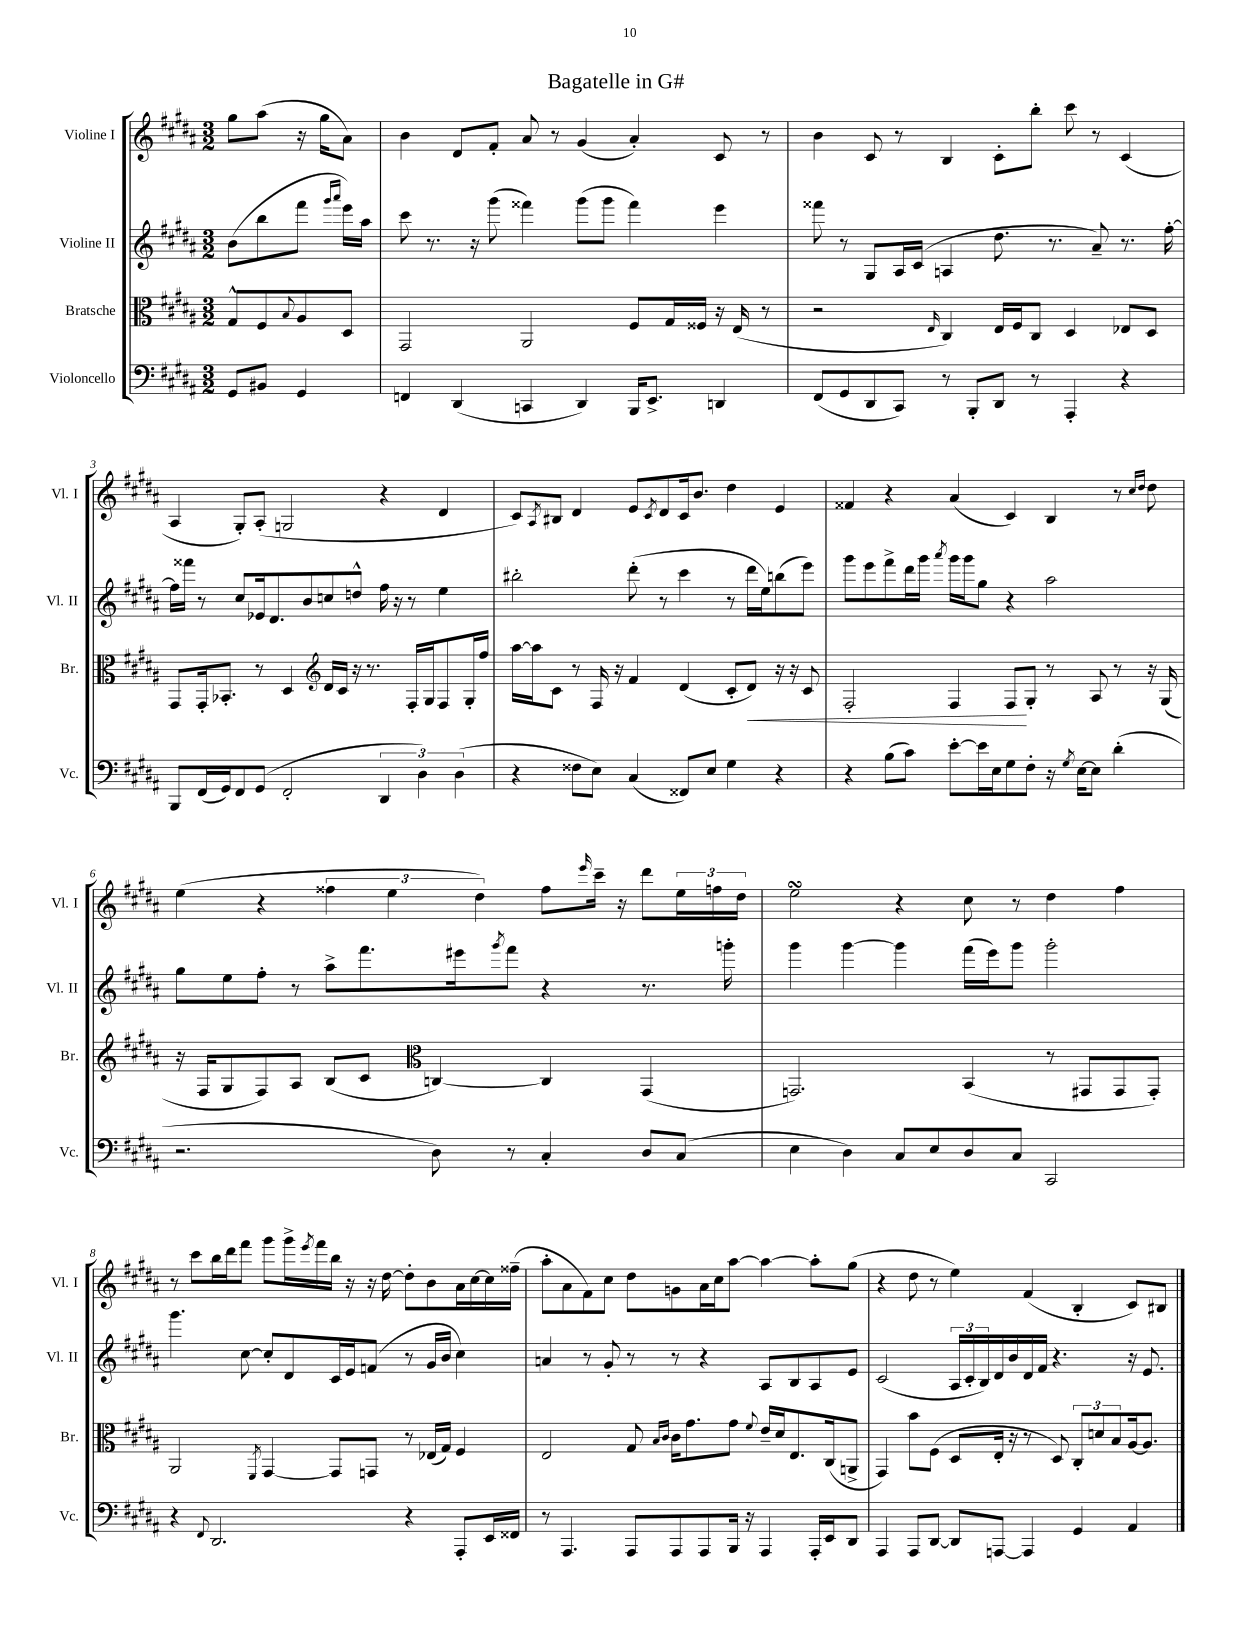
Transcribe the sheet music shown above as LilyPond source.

\header { title = "Bagatelle in G#" }
<<
\new StaffGroup <<
\new Staff = "s0" \with { instrumentName = "Violine I" shortInstrumentName = "Vl. I" } {
    \clef treble \key b \major \numericTimeSignature \time 3/2 \partial 2
    gis''8 ais''8( r16 gis''16 ais'8) |
    b'4 dis'8 fis'8-. ais'8 r8 gis'4( ais'4-.) cis'8 r8 |
    b'4 cis'8 r8 b4 cis'8-. b''8-. cis'''8 r8 cis'4( |
    ais4 gis8-.) ais8-.( g2 r4 dis'4 |
    cis'8) \acciaccatura { ais8 } bis8 dis'4 e'8 \acciaccatura { cis'8 } dis'8 cis'16 b'8. dis''4 e'4 |
    fisis'4 r4 ais'4( cis'4) b4 r8 \grace { cis''16 dis''16 } dis''8 |
    e''4( r4 \tuplet 3/2 { fisis''4 e''4 dis''4) } fisis''8 \grace { e'''16 } cis'''16-- r16 dis'''8 \tuplet 3/2 { e''16 f''16 dis''16 } |
    e''2\turn r4 cis''8 r8 dis''4 fis''4 |
    r8 cis'''8 b''16 dis'''16 fis'''8 gis'''8 gis'''16-> \acciaccatura { e'''8 } fis'''16 b''16 r16 r16 dis''16~ dis''8-. b'8 ais'16 cis''16~ cis''16 fisis''16--( |
    ais''8-. ais'8 fis'8) cis''8 dis''8 g'8 ais'16 cis''16 ais''8~ ais''4~ ais''8-. gis''8( |
    r4 dis''8 r8 e''4) fis'4( b4-. cis'8) bis8 \bar "|." |
}
\new Staff = "s1" \with { instrumentName = "Violine II" shortInstrumentName = "Vl. II" } {
    \clef treble \key b \major \numericTimeSignature \time 3/2 \partial 2
    b'8( b''8 fis'''8 \grace { gis'''16 ais'''16 } e'''16) ais''16 |
    cis'''8 r8. r16 gis'''8( fisis'''4) gis'''8( gis'''8 fisis'''4) e'''4 |
    fisis'''8 r8 gis8 ais16 cis'16( a4 dis''8. r8. ais'8--) r8. fis''16~-. |
    fis''16 fisis'''16 r8 cis''8 ees'16 dis'8. b'8 c''8 d''8-^ fis''16 r16 r8 e''4 |
    bis''2-. dis'''8-.( r8 cis'''4 r8 dis'''16 e''16) b''8( e'''8) |
    gis'''8 e'''8 fis'''8-> dis'''16 gis'''16 \acciaccatura { ais'''8 } gis'''16 gis'''16 gis''8 r4 ais''2 |
    gis''8 e''8 fis''8-. r8 ais''8-> fis'''8. eis'''16 \acciaccatura { gis'''8 } fis'''8 r4 r8. g'''16-. |
    gis'''4 gis'''4~ gis'''4 fis'''16( e'''16) gis'''8 gis'''2-. |
    gis'''4. cis''8~ cis''8-. dis'8 cis'16 e'16 f'8( r8 gis'16 b'16 cis''4) |
    a'4 r8 gis'8-. r8 r8 r4 ais8 b8 ais8 e'8 |
    cis'2( \tuplet 3/2 { ais16 cis'16-. b16) } dis'16 b'16 dis'16 fis'16 r4. r16 e'8. \bar "|." |
}
\new Staff = "s2" \with { instrumentName = "Bratsche" shortInstrumentName = "Br." } {
    \clef alto \key b \major \numericTimeSignature \time 3/2 \partial 2
    gis8-^ fis8 \appoggiatura { b8 } ais8 dis8 |
    gis,2 ais,2 fis8 gis16 fisis16 r16 e16( r8 |
    r2 \grace { e16 } cis4) e16 fis16 cis8 dis4 ees8 dis8 |
    gis,8 gis,16-. bes,8.-. r8 dis4 \clef treble dis'16 cis'16 r16 r8. fis16-. gis16 fis8 gis16-. fis''16 |
    ais''16~ ais''16 cis'8 r8 fis16 r16 fis'4 dis'4( cis'8-. dis'8\<) r16 r16 cis'8 |
    fis2-. fis4 fis8\! gis8-. r8 ais8 r8 r16 gis16( |
    r16 fis16 gis8 fis8) ais8 b8( cis'8 \clef alto c4~) c4 gis,4( |
    g,2.) b,4( r8 gis,8 gis,8 gis,8-.) |
    ais,2 \acciaccatura { fis,8 } gis,4~ gis,8 g,8 r8 ees16( gis16) fis4 |
    e2 gis8 \grace { b16 cis'16 } cis'16 gis'8. gis'8 \appoggiatura { fis'8 } e'16-- dis'16 e8. cis16( a,8-> |
    gis,4) b'8 fis8( dis8 e16-. r16 r8 dis8) \tuplet 3/2 { cis8-. d'8 b8 } ais16~ ais8. \bar "|." |
}
\new Staff = "s3" \with { instrumentName = "Violoncello" shortInstrumentName = "Vc." } {
    \clef bass \key b \major \numericTimeSignature \time 3/2 \partial 2
    gis,8 bis,8 gis,4 |
    f,4 dis,4( c,4 dis,4) b,,16 e,8.-> d,4 |
    fis,8( gis,8 dis,8 cis,8) r8 b,,8-. dis,8 r8 ais,,4-. r4 |
    b,,8 fis,16( gis,16) fis,8 gis,8( fis,2-. \tuplet 3/2 { dis,4 dis4) dis4( } |
    r4 fisis8 e8) cis4( fisis,8) e8 gis4 r4 |
    r4 b8( cis'8) e'8~-. e'16 e16 gis8 fis8-. r16 \acciaccatura { gis8 } e16~ e8 dis'4-.( |
    r2. dis8) r8 cis4-. dis8 cis8( |
    e4 dis4) cis8 e8 dis8 cis8 cis,2 |
    r4 \appoggiatura { fis,8 } dis,2. r4 ais,,8-. e,16 fisis,16 |
    r8 ais,,4. ais,,8 ais,,8 ais,,8 b,,16 r16 ais,,4 ais,,16-. e,16 dis,8 |
    ais,,4 ais,,8 dis,8~ dis,8 a,,8~ a,,4 gis,4 ais,4 \bar "|." |
}
>>
>>
